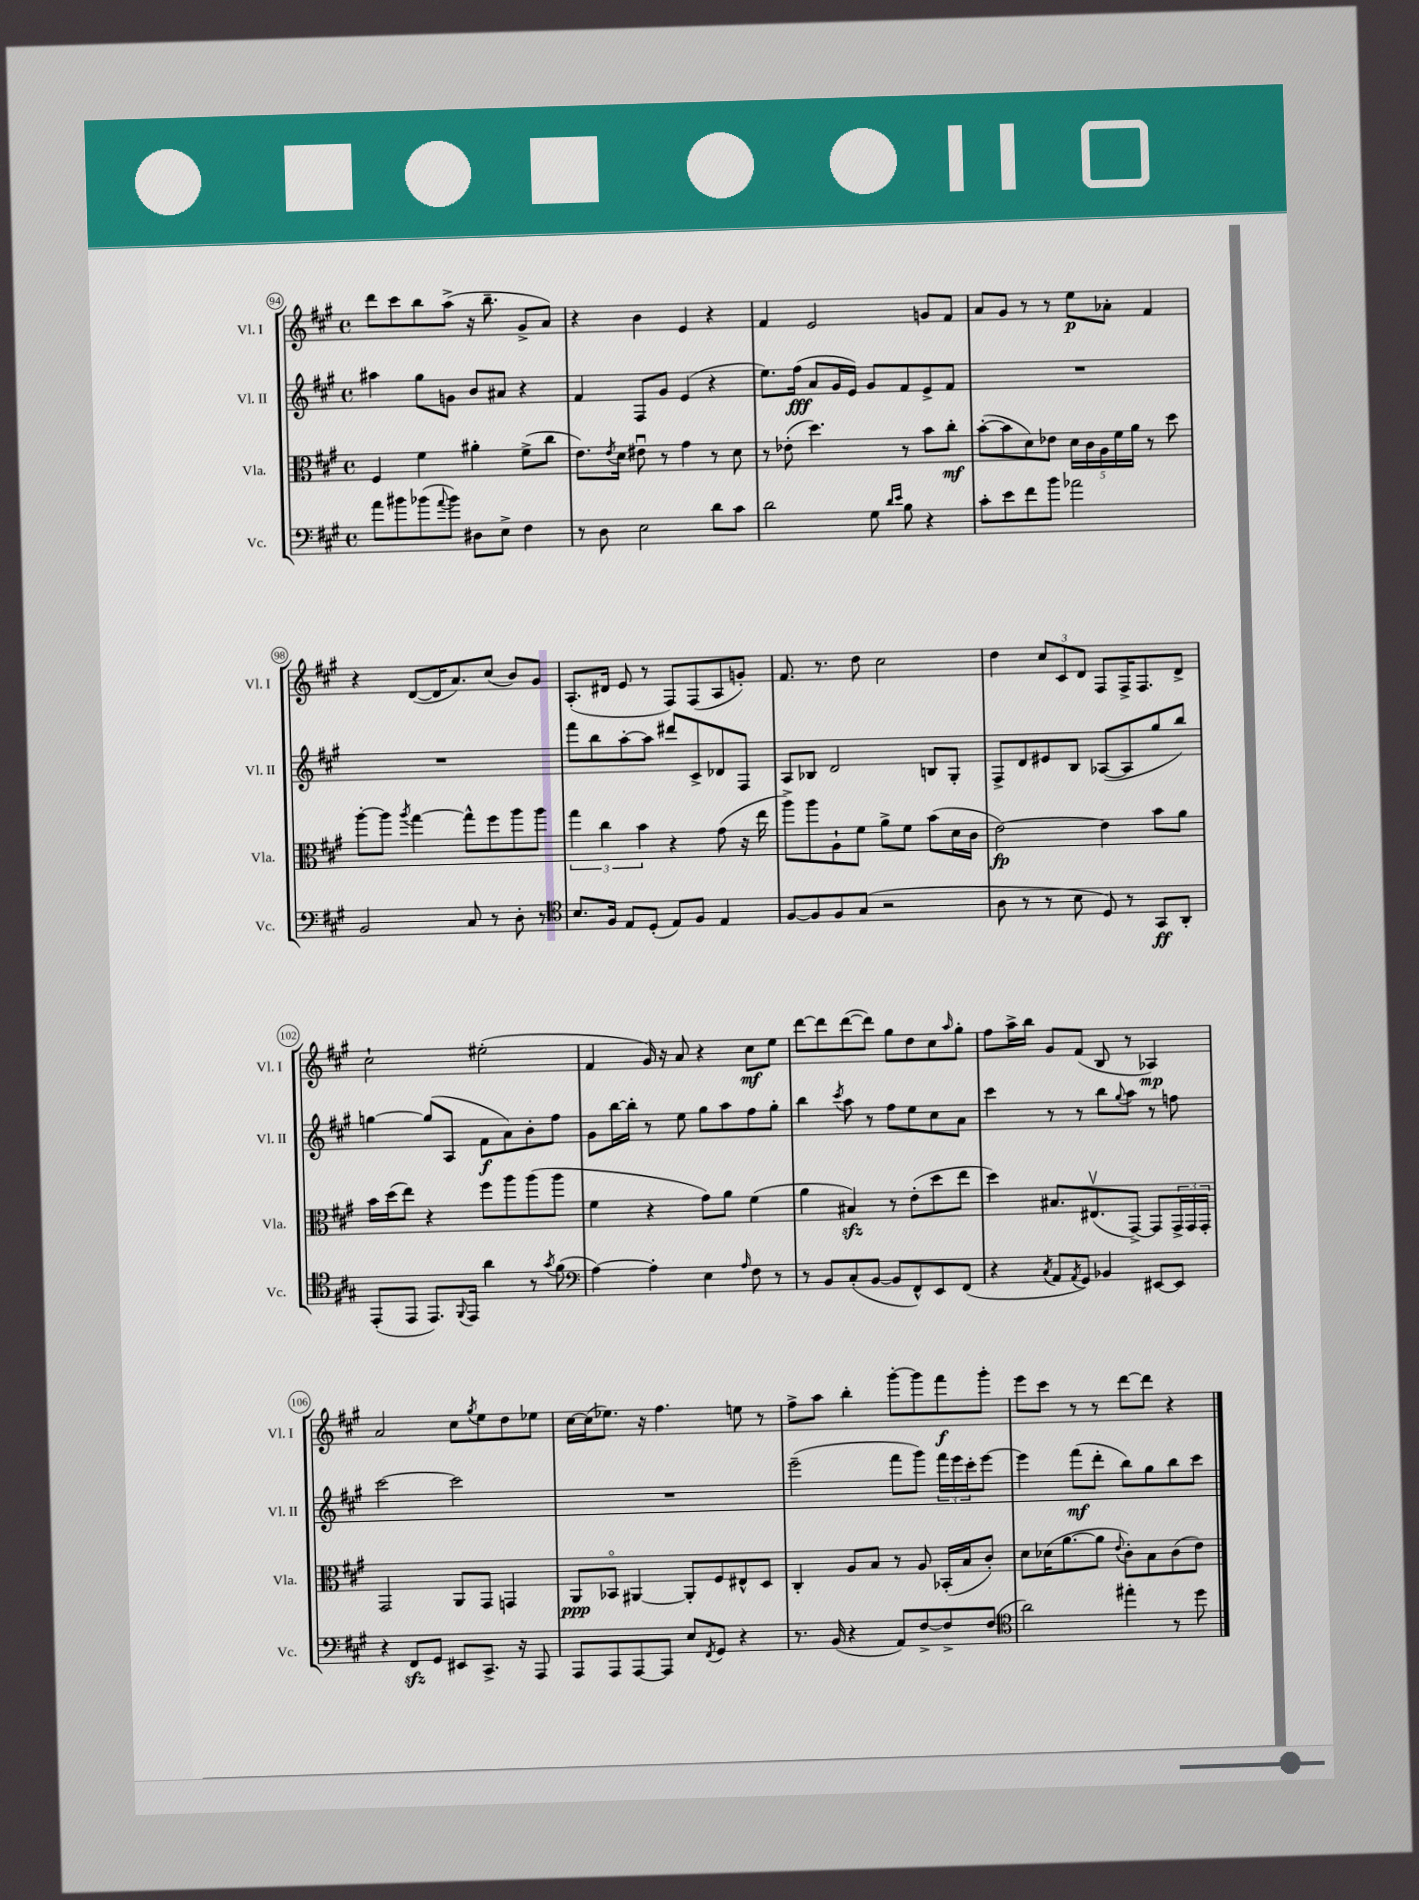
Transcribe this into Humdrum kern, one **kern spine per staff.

**kern	**kern	**kern	**kern
*staff4	*staff3	*staff2	*staff1
*clefF4	*clefC3	*clefG2	*clefG2
*k[f#c#g#]	*k[f#c#g#]	*k[f#c#g#]	*k[f#c#g#]
*M4/4	*M4/4	*M4/4	*M4/4
*met(c)	*met(c)	*met(c)	*met(c)
8a\L	4F#/	4aa#\	8ddd\L
8b#\	.	.	8ccc#\
(8b-\	4f#\	8gg#\L	8bb\
8qqa/	.	.	.
8b-\J)	.	8g\J	(8aa^\J
8D#\L	4a#'\	8b/L	16r
.	.	.	8.bb~\
8E^\J	.	8a#/J	.
4F#\	(8f#^\L	4r	8g#^/L
.	8cc#\J	.	8a/J)
=	=	=	=
8r	8.e\L)	4f#/	4r
8D\	.	.	.
.	8qe/	.	.
.	16d\Jk	.	.
2E\	8e#u\	8F#/L	4b\
.	8r	8g#/J	.
.	4g#\	(4e/	4e/
8d\L	8r	4r	4r
8c#\J	8d\	.	.
=	=	=	=
2d\	8r	8.ee\L)	4f#/
.	(8e-'\	.	.
.	.	(16ff#\Jk	.
.	4.dd\)	8a/L	2e/
.	.	16g#/L	.
.	.	16e/JJ)	.
8G#\	.	8g#/L	.
16qqd/LL	.	.	.
16qqe/JJ	.	.	.
8B\	8r	8f#/	.
4r	8b\L	8e^/	8g/L
.	8cc#'\J	8f#/J	8f#/J
=	=	=	=
8c#'\L	([8b'\L	1r	8a/L
8e\	8b\]	.	8g#/J
8f#\	8d\)	.	8r
8b\J	8e-\J	.	8r
2a-\	20d\LL	.	8ee\L
.	20c#\	.	.
.	20A\	.	.
.	.	.	8a-'\J
.	20f#\	.	.
.	20a\JJ	.	.
.	8r	.	4f#/
.	8dd\	.	.
=	=	=	=
2BB/	[8aa'\L	1r	4r
.	8aa\]J	.	.
.	8qaa/	.	.
.	[4gg#\	.	([8d/L
.	.	.	16d/]K
.	.	.	8.a/)
8C#/	8gg#^^\]L	.	.
8r	8ff#\	.	(8cc#/J
8D'\	8aa\	.	8b/L)
8r	8aa\J	.	8g#/J
=	=	=	=
*clefC4	*	*	*
8.B/L	6gg#\	8fff#\L	(8.A'/L
.	.	8bb\	.
.	6cc#\	.	.
16F#/Jk	.	.	16d#/Jk
8E/L	.	[8aa'\	8e/
.	6b\	.	.
(8D'/J	.	8aa\]J	8r
8E/L)	4r	8ddd#/L	8F#/L)
8F#/J	.	8c#^/	(8F#/
4E/	(8g#\	8d-/	8A/
.	16r	8F#/J	8g'/J)
.	16ee\	.	.
=	=	=	=
[8F#/L	8aa^\L)	8A/L	8.f#/
8F#/]	8aa\	8B-/J	.
.	.	.	8.r
8F#/	8A`\	2d/	.
(8G#/J	8f#\J	.	8dd\
2r	8a^\L	.	2cc#\
.	8f#\J	.	.
.	(8b\L	8B/L	.
.	16d\L	8G#'/J	.
.	16c#\JJ	.	.
=	=	=	=
8A\	[2e\)	8F#^/L	4dd\
8r	.	8d/	.
8r	.	8e#/	12cc#/L
.	.	.	12c#/
8B\	.	8B/J	.
.	.	.	12d/J
8D/)	4e\]	([8A-/L	8F#/L
8r	.	8A-/]	16F#^/K
.	.	.	8.F#/
8GG#/L	8b\L	8gg#/	.
8AA'/J	8a\J	8bb/J)	8d^/J
=	=	=	=
(8EE'/L	16b\LL	[4gg\	2cc#`\
.	(16dd\J	.	.
8EE/J	8ee\J)	.	.
8.EE/L)	4r	(8gg/]L	.
.	.	8A/J	.
8qqFF#/	.	.	.
16EE/Jk	.	.	.
4a\	8ff#\L	8f#\L	(2ee#'\
.	8aa\	8a\)	.
8r	(8aa\	8b'\	.
8qg#/	.	.	.
(8f#\	8aa\J	8ff#\J	.
=	=	=	=
*clefF4	*	*	*
[4A\)	4f#\	8g#\L	4f#/
.	.	[16bb\L	.
.	.	16bb'\]JJ	.
4A'\]	4r	8r	16g#/)
.	.	.	16r
.	.	8ee\	8a/
4E\	8g#\L)	8gg#\L	4r
.	8a\J	8aa\	.
16qqA/	.	.	.
8F#\	(4f#\	8ff#\	8cc#\L
8r	.	8gg#'\J	8ee\J
=	=	=	=
8r	4a\	4bb\	[8ddd\L
8BB/L	.	.	8ddd\]
.	.	8qccc#/	.
(8C#'/	4B#/)	8aa\	([8ddd\
[8BB/J	.	8r	8ddd\]J)
8BB/]L	8r	8ff#\L	8gg#\L
8FF#^^/)	(8e'\L	8ee\	8dd\
8EE/	8dd\	8cc#\	8cc#\
.	.	.	16qqaa/
(8FF#/J	8ee\J	8a\J	8gg#'\J
=	=	=	=
4r	4dd\)	4ccc#\	8ff#\L
.	.	.	16aa^\L
.	.	.	16bb\JJ
8qC#/	.	.	.
8AA/L	8.B#/L	8r	8g#/L
8qAA/	.	.	.
8GG#/J)	.	8r	(8f#/J
.	(8.E#v/	.	.
4BB-/	.	8bb\L	8B/
.	.	8qqgg#/	.
.	[8GG#^/J)	8aa\J	8r
[8EE#/L	8GG#/]L	8r	4A-/)
8EE#/]J	24GG#^/L	8ff\	.
.	24GG#/	.	.
.	24GG#'/JJ	.	.
=	=	=	=
4r	2GG#/	[2ccc#\	2a/
8FF#/L	.	.	.
8GG#/J	.	.	.
8EE#/L	8AA/L	2ccc#\]	8cc#\L
.	.	.	8qgg#/
8.CC#^/J	8GG#/J	.	8ee\
.	4GG/	.	8dd\
16r	.	.	.
8AAA/	.	.	8ee-\J
=	=	=	=
8AAA/L	8AA/L	1r	[16cc#\LL
.	.	.	(16cc#\]J
8AAA/	8BB-o/J	.	8.ee-\J)
[8AAA/	[4AA#/	.	.
.	.	.	16r
8AAA/]J	.	.	4.ff#\
8E/L	8AA#'/]L	.	.
8qFF#/	.	.	.
8GG#/J	8F#/	.	.
4r	8E#^^/	.	8ee\
.	8D/J	.	8r
=	=	=	=
8.r	4C#'/	(2eee~\	8ff#^\L
.	.	.	8aa\J
(16BB/	.	.	.
4r	8A/L	.	4bb'\
.	8B/J	.	.
8AA/L)	8r	8fff#\L	[8ggg#'\L
[8F#^/	8A/	8ggg#\J)	8ggg#\]
8F#^/]	(16BB-'/LL	24fff#\LL	8fff#\
.	.	24eee\	.
.	16B/J	.	.
.	.	24ccc#'\J	.
(8F#/J	8c#'/J)	[8eee\J	8ggg#'\J
=	=	=	=
*clefC4	*	*	*
2a\)	8d\L	4eee\]	8eee\L
.	(16d-\K	.	8ccc#\J
.	[8.a\	.	.
.	.	(8fff#\L	8r
.	8a\]J	8ddd'\J	8r
.	8qqe/	.	.
4ee#'\	8c#'\L)	8bb\L)	[8ddd\L
.	8B\	8gg#\	8ddd\]J
8r	(8c#\	8bb\	4r
8dd\	8e\J)	8ccc#\J	.
==	==	==	==
*-	*-	*-	*-
